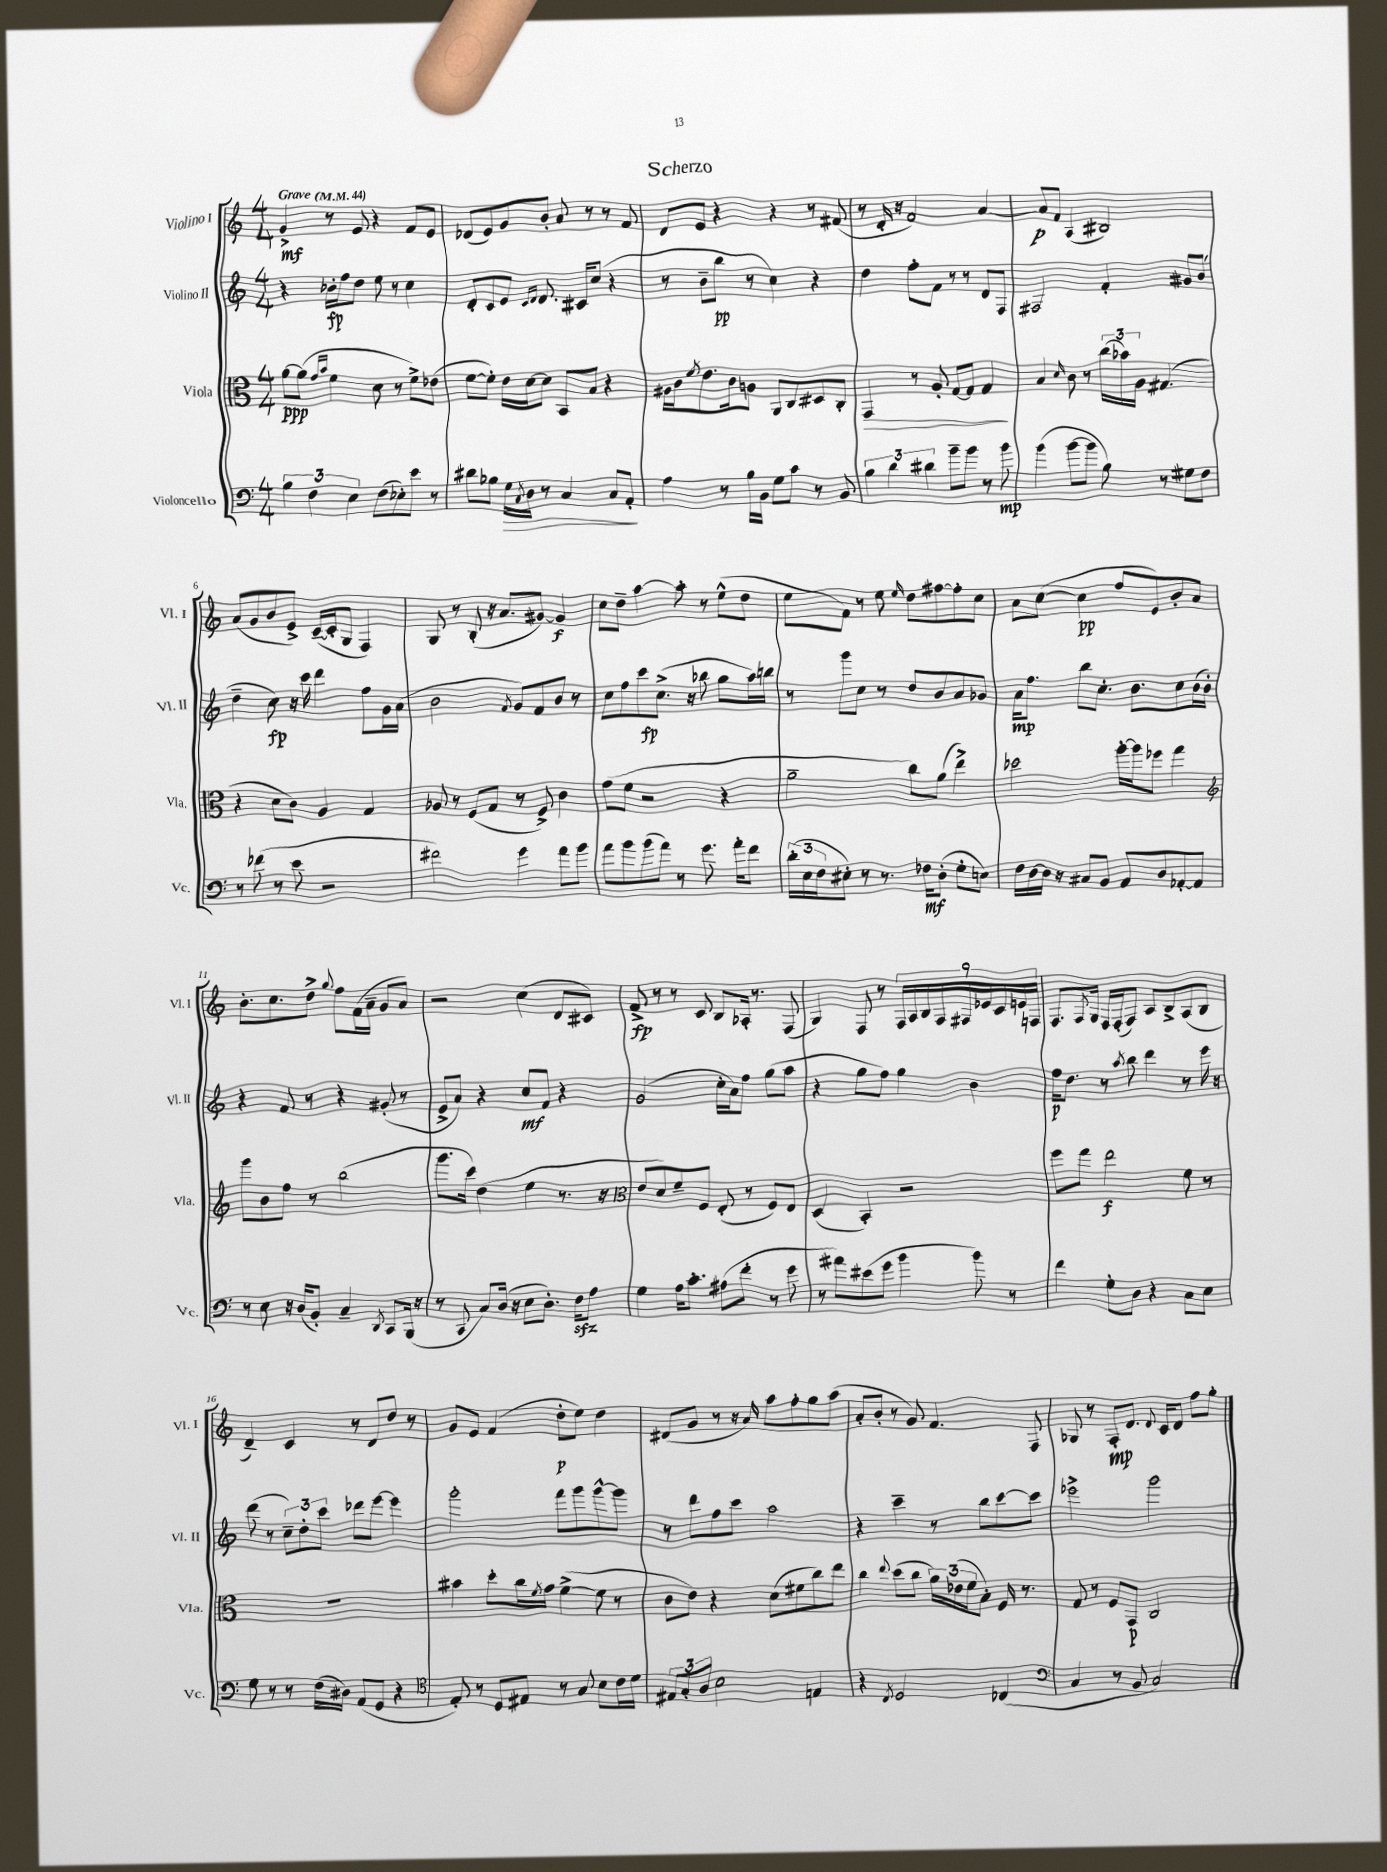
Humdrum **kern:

**kern	**dynam	**kern	**dynam	**kern	**dynam	**kern	**dynam
*part4	*part4	*part3	*part3	*part2	*part2	*part1	*part1
*staff4	*staff4	*staff3	*staff3	*staff2	*staff2	*staff1	*staff1
*I"Violoncello	*	*I"Viola	*	*I"Violino II	*	*I"Violino I	*
*I'Vc.	*	*I'Vla.	*	*I'Vl. II	*	*I'Vl. I	*
*clefF4	*	*clefC3	*	*clefG2	*	*clefG2	*
*k[]	*	*k[]	*	*k[]	*	*k[]	*
*M4/4	*	*M4/4	*	*M4/4	*	*M4/4	*
*MM44	*	*MM44	*	*MM44	*	*MM44	*
=1	=1	=1	=1	=1	=1	=1	=1
!	!	!	!	!	!	!LO:TX:a:B:t=Grave	!
6B\	.	[8a\L	ppp	4r	.	4g^/	mf
.	.	(8a\J]	.	.	.	.	.
6F\	.	.	.	.	.	.	.
.	.	16qqg/LL	.	.	.	.	.
.	.	16qqb/JJ	.	.	.	.	.
.	.	4f\	.	16b-X'\LL	fp	8r	.
.	.	.	.	16ff\J	.	.	.
6E\	.	.	.	.	.	.	.
.	.	.	.	8dd\J	.	8e/	.
(8F\L	.	8d\	.	8ee\	.	4r	.
8E-X'\)	.	8r	.	8r	.	.	.
8e\J	.	8f^\L)	.	4cc\	.	8f/L	.
8r	.	(8e-X\J	.	.	.	8e/J	.
=2	=2	=2	=2	=2	=2	=2	=2
8d#X\L	.	[8f\L	.	8d'/L	.	(8d-X/L	.
8B-X\J	.	8f'\J])	.	8c/	.	8e/)	.
!	!LO:HP:b	!	!	!	!	!	!
16G\LL	>	16e\LL	.	8e/J	.	8g/	.
8qC/	.	.	.	.	.	.	.
16D\JJ	.	[16d\J	.	.	.	.	.
.	.	.	.	16qqc/LL	.	.	.
.	.	.	.	16qqd/JJ	.	.	.
8r	.	8d\J]	.	8.d/	.	8b'/J	.
4C/	.	8BB/L	.	.	.	8a/	.
.	.	.	.	16c#X/KL	.	.	.
.	.	8B/J	.	(8cc/J	.	8r	.
8C/L	.	4r	.	4r	.	8r	.
8AA'/J	.	.	.	.	.	8f/	.
.	]	.	.	.	.	.	.
=3	=3	=3	=3	=3	=3	=3	=3
4A\	.	16A#X\LL	.	8r	.	8d/L	.
.	.	16c\J	.	.	.	.	.
.	.	8qf/	.	.	.	.	.
.	.	8.e\	.	8b~\L	.	8e/J	.
8r	.	.	.	8bb\J	pp	4r	.
.	.	16c\k	.	.	.	.	.
16B\LL	.	8An\J	.	8r	.	.	.
16BB\JJ	.	.	.	.	.	.	.
8G\L	.	8AA/L	.	4cc\)	.	4r	.
8c\J	.	8C/	.	.	.	.	.
8r	.	8D#X/	.	4r	.	8r	.
8BB/	.	8C'/J	.	.	.	(8f#X/	.
=4	=4	=4	=4	=4	=4	=4	=4
!	!	!	!LO:HP:b	!	!	!	!
6B\	.	4GG/	>	4dd\	.	8r	.
.	.	.	.	.	.	16d'/	.
6d\	.	.	.	.	.	.	.
.	.	.	.	.	.	16r	.
.	.	8r	.	8ff'\L	.	2f/)	.
6d#X\	.	.	.	.	.	.	.
.	.	8A'/	.	8f\J	.	.	.
8b~\L	.	[8G/L	.	8r	.	.	.
8b\J	.	8G/J]	.	8r	.	.	.
8r	.	4G/	.	8d/L	.	[4a/	.
8b\	mp	.	.	8F/J	.	.	.
.	.	.	]	.	.	.	.
=5	=5	=5	=5	=5	=5	=5	=5
(4b\	.	4B/	.	2F#X/	.	8a/L]	p
.	.	.	.	.	.	8f/J	.
.	.	16qqd/	.	.	.	.	.
[8b\L	.	8c\	.	.	.	(4A/	.
8b\J]	.	8r	.	.	.	.	.
8B\)	.	(24cc\LL	.	4f'/	.	2B#X/)	.
.	.	24b-X\)	.	.	.	.	.
.	.	24A\JJ	.	.	.	.	.
8r	.	(4.G#X/	.	.	.	.	.
8G#X\L	.	.	.	8g#X/L	.	.	.
8F\J	.	.	.	(8b/J	.	.	.
!!LO:LB:g=z
=6	=6	=6	=6	=6	=6	=6	=6
8r	.	4r	.	4dd~\	.	(8a/L	.
(8f-X\	.	.	.	.	.	8g/	.
8r	.	8d\L	.	8cc\)	fp	8b/	.
8e\	.	8c\J)	.	16r	.	8e^/J)	.
.	.	.	.	16ccc\	.	.	.
2r	.	4A/	.	4ddd\	.	([16c~/LL	.
.	.	.	.	.	.	16c'/J]	.
.	.	.	.	.	.	8G/J	.
.	.	4G/	.	8ff\L	.	4F/)	.
.	.	.	.	16g\L	.	.	.
.	.	.	.	(16a\JJ	.	.	.
=7	=7	=7	=7	=7	=7	=7	=7
2f#X\)	.	8A-X/	.	2b\	.	8G/	.
.	.	8r	.	.	.	8r	.
.	.	(8F/L	.	.	.	(8B'/	.
.	.	8G/J	.	.	.	16r	.
.	.	.	.	.	.	8.a/L	.
.	.	.	.	8qf/	.	.	.
4g\	.	8r	.	8g/L)	.	.	.
.	.	8F^/)	.	8f/	.	[8g#X/J)	.
8a\L	.	4c\	.	8b/J	.	4g#/]	f
8b\J	.	.	.	8r	.	.	.
=8	=8	=8	=8	=8	=8	=8	=8
8a\L	.	(8g\L	.	8cc\L	.	8cc\L	.
8b\	.	8f\J	.	8ff\	.	8dd~\J	.
(8b\	.	2r	.	8ccc\	fp	[4aa\	.
8a\J)	.	.	.	(8.cc^\J	.	.	.
8r	.	.	.	.	.	8aa'\]	.
.	.	.	.	16r	.	.	.
8.g\	.	.	.	8bb-X\	.	8r	.
.	.	4r	.	8gg\L	.	(8ee^^\L	.
16a'\KL	.	.	.	.	.	.	.
8f\J	.	.	.	16aa\L)	.	8dd\J	.
.	.	.	.	16bbn\JJ	.	.	.
=9	=9	=9	=9	=9	=9	=9	=9
(24d'\LL	.	2a~\	.	8r	.	8ee\L	.
24E\	.	.	.	.	.	.	.
24F\J	.	.	.	.	.	.	.
8E#X'\J)	.	.	.	8ggg\L	.	8f\J)	.
8r	.	.	.	8cc\J	.	8r	.
8.r	.	.	.	8r	.	8ee\	.
.	.	.	.	.	.	16qqee/	.
.	.	8cc\L)	.	8dd/L	.	8dd\L	.
16F-X\KL	mf	.	.	.	.	.	.
(8D'\J	.	(8a\J	.	8b/	.	[8ff#X\	.
8G'\L	.	4ee^\)	.	8a/	.	8ff#'\]	.
8En\J)	.	.	.	8g-X/J	.	8cc\J	.
=10	=10	=10	=10	=10	=10	=10	=10
16F\LL	.	2dd-X\	.	16a\KL	mp	8a\L	.
[16D\	.	.	.	8.ff\J	.	.	.
16D\JJ]	.	.	.	.	.	([8cc\J	.
16r	.	.	.	.	.	.	.
8C#X/L	.	.	.	8bb\L	.	4cc\]	pp
8BB/J	.	.	.	8.cc'\J	.	.	.
8AA/L	.	[16aa'\LL	.	.	.	8ff/L	.
.	.	16aa\J]	.	8.b\L	.	.	.
8D/	.	8ff-X\J	.	.	.	8e/)	.
[8AA-X'/	.	4gg\	.	8cc\	.	8b'/	.
8AA-/J]	.	.	.	(16b\L	.	8a/J	.
.	.	.	.	16b'\JJ)	.	.	.
!!LO:LB:g=z
=11	=11	=11	=11	=11	=11	=11	=11
*	*	*clefG2	*	*	*	*	*
8r	.	8ggg\L	.	4r	.	8.b'\L	.
8E\	.	8b\	.	.	.	.	.
.	.	.	.	.	.	8.cc\	.
16r	.	8ff\J	.	8f/	.	.	.
(16D/KL	.	.	.	.	.	.	.
8BB'/J)	.	8r	.	8r	.	8dd^\J	.
.	.	.	.	.	.	8qqgg/	.
4C~/	.	(2bb\	.	4r	.	8ff\L	.
.	.	.	.	.	.	(16f\L	.
.	.	.	.	.	.	16a~\JJ	.
8qDD/	.	.	.	.	.	.	.
8CC/L	.	.	.	(8g#X'/	.	8g/L	.
(16BBB/Jk	.	.	.	8r	.	8a/J)	.
16r	.	.	.	.	.	.	.
=12	=12	=12	=12	=12	=12	=12	=12
8r	.	8.ggg\L	.	8e^/L	.	2r	.
8CC/	.	.	.	8a/J)	.	.	.
.	.	16ccc\Jk)	.	.	.	.	.
8C/L)	.	(4dd\	.	4r	.	.	.
(16D/Jk	.	.	.	.	.	.	.
16r	.	.	.	.	.	.	.
8E\L	.	4ee\	.	8cc/L	mf	(4cc\	.
8.D'\J)	.	.	.	8f/J	.	.	.
.	.	8.r	.	4r	.	8d/L	.
16Fzz\KL	.	.	.	.	.	.	.
8A\J	.	.	.	.	.	8c#X/J)	.
.	.	16r	.	.	.	.	.
=13	=13	=13	=13	=13	=13	=13	=13
*	*	*clefC3	*	*	*	*	*
4G\	.	8e/L	.	(2g/	.	8f^/	fp
.	.	8d/)	.	.	.	8r	.
16A\KL	.	8f~/	.	.	.	8r	.
8.c'\J	.	.	.	.	.	.	.
.	.	8F/J	.	.	.	8c/	.
(8A#X\L	.	(8E'/	.	16cc'\LL	.	8B/L	.
.	.	.	.	16a\J)	.	.	.
8f'\J	.	8r	.	8ff\J	.	16A-X'/Jk	.
.	.	.	.	.	.	8.r	.
8r	.	8F/L)	.	(8gg\L	.	.	.
8g\	.	8E/J	.	8aa\J	.	(8F/	.
=14	=14	=14	=14	=14	=14	=14	=14
8r	.	(4D/	.	4r	.	4G/)	.
8a#X\L)	.	.	.	.	.	.	.
(8e#X\	.	4BB'/)	.	8gg\L	.	8F/	.
8g\J	.	.	.	8ff\J)	.	8r	.
4b\	.	2r	.	4gg\	.	18F/LL	.
.	.	.	.	.	.	18A/	.
.	.	.	.	.	.	18B/	.
.	.	.	.	.	.	18F/	.
.	.	.	.	.	.	18F#X/	.
8b\)	.	.	.	4b\	.	.	.
.	.	.	.	.	.	18e-X/	.
.	.	.	.	.	.	18c/	.
8r	.	.	.	.	.	.	.
.	.	.	.	.	.	18en/	.
.	.	.	.	.	.	18Fn/JJ	.
=15	=15	=15	=15	=15	=15	=15	=15
4f\	.	8ff\L	.	16ff\KL	p	8.F/L	.
.	.	.	.	8.dd\J	.	.	.
.	.	8gg\J	.	.	.	.	.
.	.	.	.	.	.	8qF/	.
.	.	.	.	.	.	16G/Jk	.
8G'\L	.	2ee\	f	8r	.	16F/LL	.
.	.	.	.	.	.	(16F'/J	.
.	.	.	.	8qaa/	.	.	.
8D\J	.	.	.	8bb\	.	8F/J)	.
4r	.	.	.	4ddd\	.	8A/L	.
.	.	.	.	.	.	8B^/	.
8C\L	.	8f\	.	8r	.	(8A/	.
8E\J	.	8r	.	16eee\	.	8B/J	.
.	.	.	.	16r	.	.	.
!!LO:LB:g=z
=16	=16	=16	=16	=16	=16	=16	=16
8G\	.	1r	.	(8ddd\	.	4d~/)	.
8r	.	.	.	8r	.	.	.
8r	.	.	.	12cc~\L)	.	4c/	.
.	.	.	.	12dd'\	.	.	.
(16F\LL	.	.	.	.	.	.	.
.	.	.	.	12ccc\J	.	.	.
16D#X\JJ)	.	.	.	.	.	.	.
(8AA/L	.	.	.	8ddd-X\L	.	8r	.
8GG/J	.	.	.	[8eee\J	.	8d/L	.
4r	.	.	.	4eee\]	.	8dd/J	.
.	.	.	.	.	.	8r	.
=17	=17	=17	=17	=17	=17	=17	=17
*clefC4	*	*	*	*	*	*	*
8E'/)	.	4b#X\	.	2ggg'\	.	8g/L	.
8r	.	.	.	.	.	8e/J	.
8D/L	.	8dd'\L	.	.	.	(4f/	.
8E#X/J	.	16cc\L	.	.	.	.	.
.	.	8qf/	.	.	.	.	.
.	.	16g\JJ	.	.	.	.	.
8r	.	([4f^\	.	8fff\L	.	8dd'\L	p
8G/	.	.	.	8ggg\	.	8ee\J)	.
8B\L	.	8f\]	.	[8ggg^^\	.	4dd\	.
16c\L	.	8r	.	8ggg\J]	.	.	.
16d\JJ	.	.	.	.	.	.	.
=18	=18	=18	=18	=18	=18	=18	=18
12E#X/L	.	8c\L	.	8r	.	(8d#X/L	.
12G'/	.	.	.	.	.	.	.
.	.	8e\J)	.	8ddd\L	.	8g/J	.
12A/J	.	.	.	.	.	.	.
2B\	.	4r	.	8ff\	.	8r	.
.	.	.	.	8ccc\J	.	16r	.
.	.	.	.	.	.	16a/)	.
.	.	(8d\L	.	2aa\	.	8aa\L	.
.	.	8f#X\	.	.	.	8ff'\	.
4En/	.	8cc\)	.	.	.	8gg\	.
.	.	8ee\J	.	.	.	(8aa\J	.
=19	=19	=19	=19	=19	=19	=19	=19
4r	.	4cc\	.	4r	.	8a'/L	.
.	.	.	.	.	.	8b'/J	.
8qC/	.	8qqee/	.	.	.	.	.
2D/	.	(8dd\L	.	4ccc~\	.	8r	.
.	.	8cc\J	.	.	.	8g/)	.
.	.	24a\LL)	.	8r	.	4.f/	.
.	.	(24e-X\	.	.	.	.	.
.	.	24f\J	.	.	.	.	.
.	.	8B'\J)	.	8bb\L	.	.	.
(4C-X/	.	16F/	.	[8ccc\	.	.	.
.	.	8.r	.	.	.	.	.
.	.	.	.	8ccc\J]	.	8F/	.
=20	=20	=20	=20	=20	=20	=20	=20
*clefF4	*	*	*	*	*	*	*
4C/	.	8G/	.	2eee-X^\	.	8G-X/	.
.	.	8r	.	.	.	8r	.
8r	.	8F/L	.	.	.	8F'/L	mp
8BB/	.	8GG/J	p	.	.	8.d/J	.
2C/)	.	2C/	.	2ggg\	.	.	.
.	.	.	.	.	.	8qqd/	.
.	.	.	.	.	.	16c/KL	.
.	.	.	.	.	.	8d/J	.
.	.	.	.	.	.	8ff\L	.
.	.	.	.	.	.	8gg'\J	.
==	==	==	==	==	==	==	==
*-	*-	*-	*-	*-	*-	*-	*-
